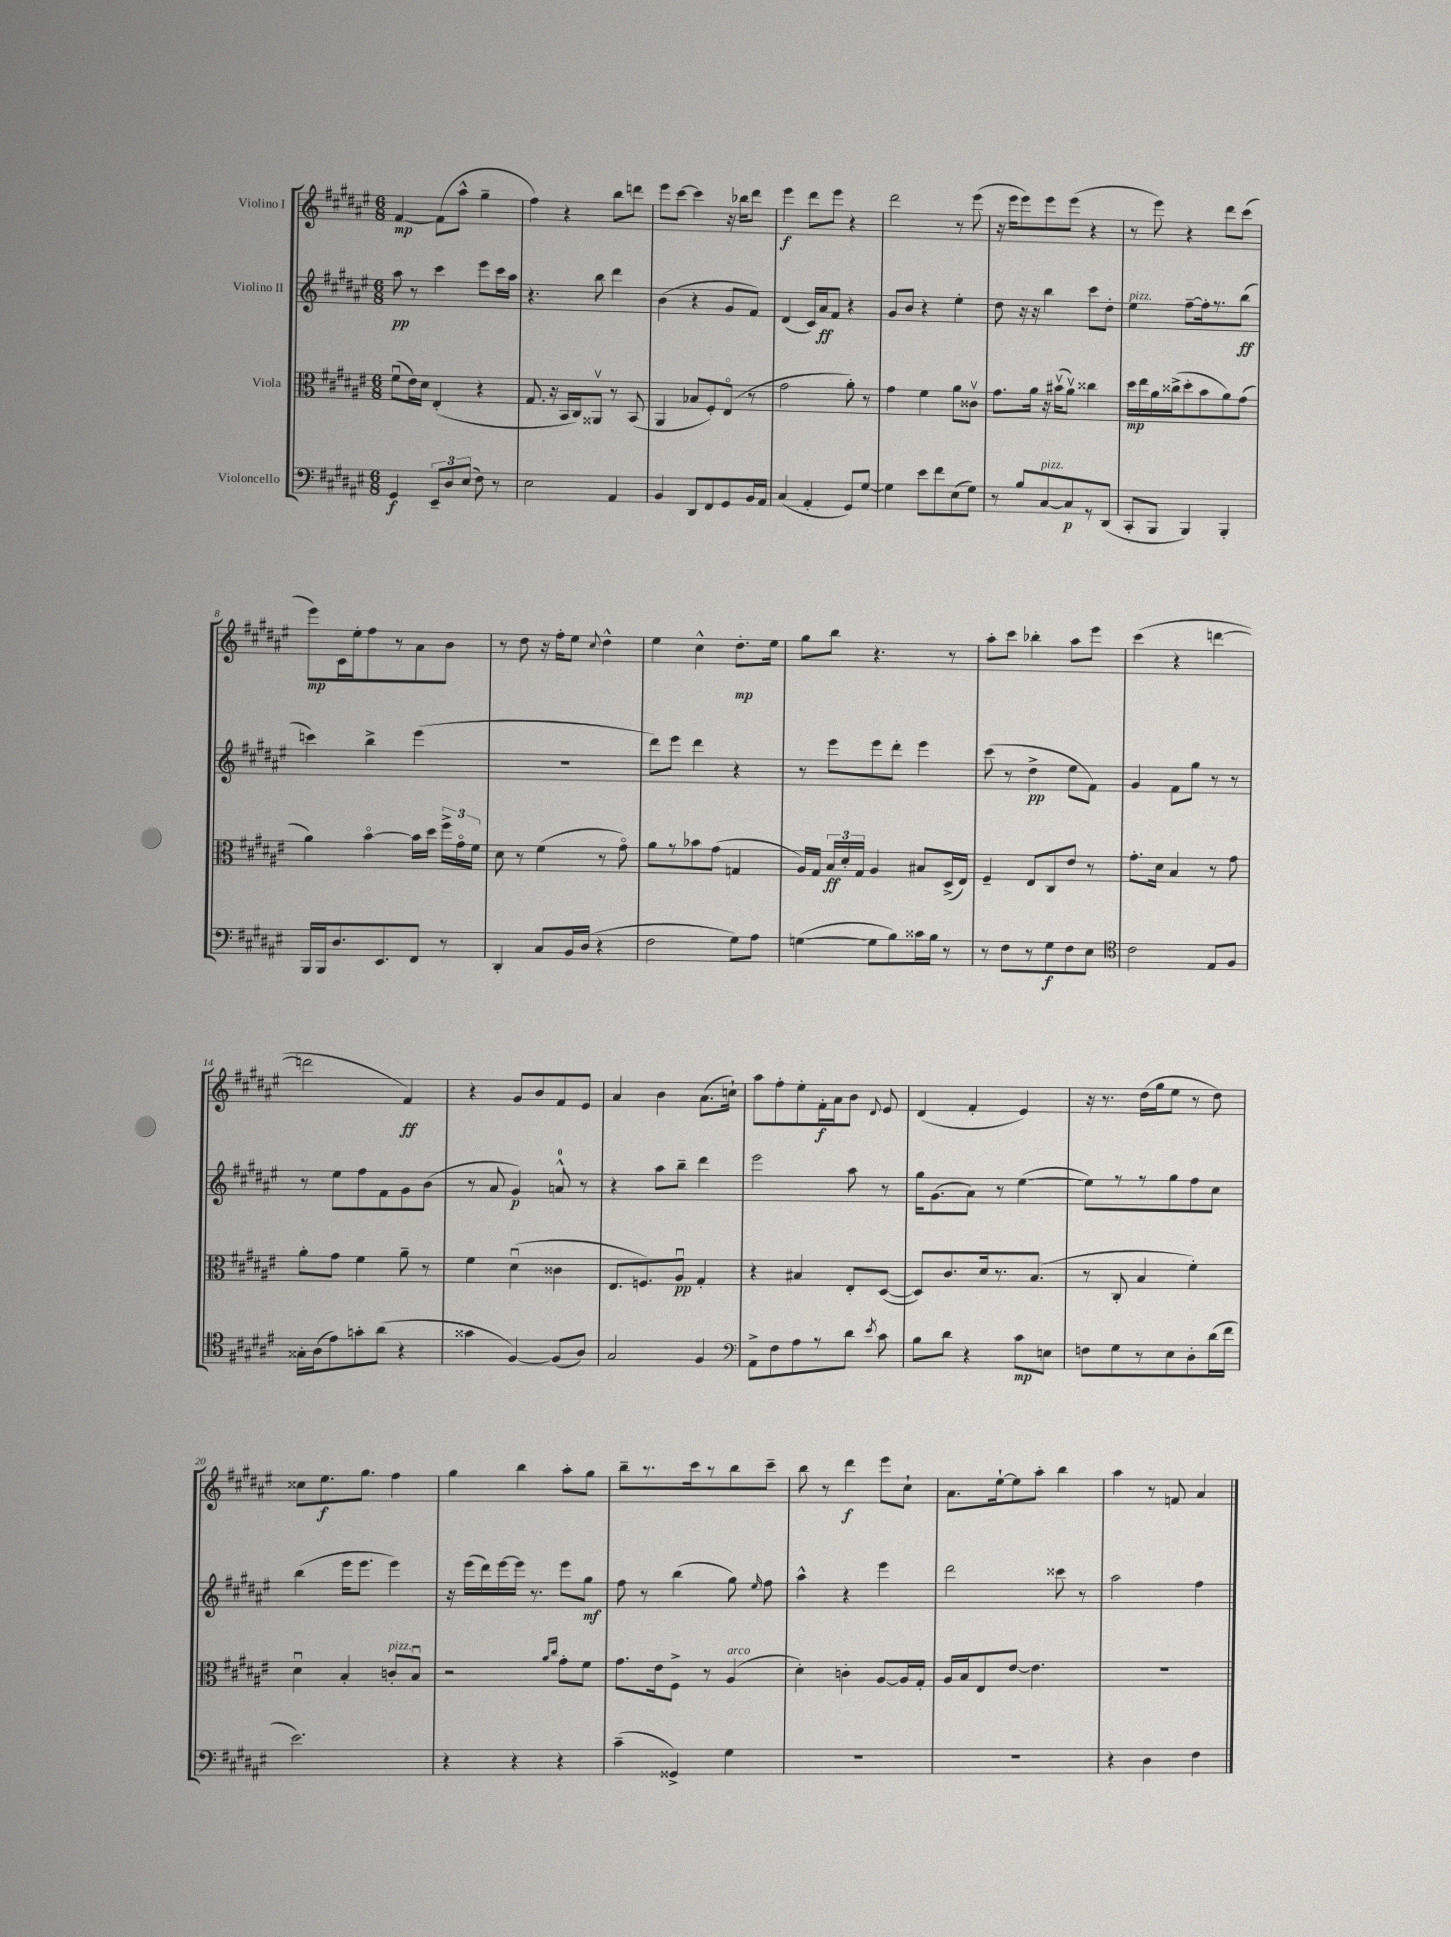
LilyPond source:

<<
\new StaffGroup <<
\new Staff = "s0" \with { instrumentName = "Violino I" } {
    \clef treble \key fis \major \numericTimeSignature \time 6/8
    \autoBeamOff fis'4~\mp fis'8[( ais''8]-^ gis''4-- |
    fis''4) r4 b''8[ d'''8] |
    eis'''8[ cis'''8]~ cis'''4 r16 bes''16[ dis'''8] |
    eis'''4\f dis'''8[ eis'''8] r4 |
    dis'''2 r8 eis'''8( |
    r16 eis'''16[ eis'''8) eis'''8 eis'''8]( r4 |
    r8 eis'''8) r4 dis'''8[ cis'''8]( |
    eis'''8[\mp) cis'16 eis''16-. fis''8 r8 ais'8 b'8] |
    r8 dis''8 r16 fis''16[-. eis''8] \appoggiatura { cis''8 } dis''4-^ |
    eis''4 cis''4-^ dis''8.[-.\mp eis''16] |
    gis''8[ b''8] r4. r8 |
    ais''8[-. cis'''8] bes''4-. ais''8[ eis'''8] |
    cis'''4( r4 d'''4~ |
    d'''2 fis'4\ff) |
    r4 gis'8[ b'8 fis'8 eis'8] |
    ais'4 b'4 ais'8.[( c''16]-!) |
    ais''8[ fis''8-. eis''8-. fis'16-.\f ais'16 b'8] \appoggiatura { dis'8 } eis'8 |
    dis'4( fis'4-. eis'4) |
    r16 r8. dis''16[( gis''16 eis''8] r8 dis''8) |
    cisis''8[ eis''8.\f gis''8.] fis''4 |
    gis''4 b''4 ais''8[-. gis''8] |
    b''8[-- r8. cis'''16 r8 b''8 cis'''8]-- |
    b''8 r8 dis'''4\f eis'''8[ cis''8]-! |
    ais'8.[ eis''16~-! eis''8 ais''8]-. b''4 |
    ais''4 r8 f'8 ais'4 \bar "|." |
}
\new Staff = "s1" \with { instrumentName = "Violino II" } {
    \clef treble \key fis \major \numericTimeSignature \time 6/8
    \autoBeamOff ais''8\pp r8 cis'''4 eis'''8[ cis'''16 ais''16] |
    r4. b''8 dis'''4 |
    b'4( r4 gis'8[ fis'8]) |
    dis'4( cis'16[) ais'16\ff fis'8] r4 |
    gis'8[ b'8] r4 eis''4-. |
    dis''8 r16 r16 b''4 cis'''8[ dis''8]-. |
    eis''4^\markup { \italic "pizz." } fis''8[~-- fis''16-. r8. b''8]\ff( |
    c'''4) b''4-> eis'''4( |
    R2. |
    dis'''8[) eis'''8] dis'''4 r4 |
    r8 eis'''8[ eis'''8 dis'''8]-. eis'''4 |
    cis'''8( r8 dis''4->\pp eis''8[ fis'8]) |
    gis'4 fis'8[ gis''8] r8 r8 |
    r8 eis''8[ fis''8 fis'8 gis'8 b'8]( |
    r8 ais'8 gis'4\p) a'8-0-^ r8 |
    r4 ais''8[ b''8]-- dis'''4 |
    eis'''2 ais''8 r8 |
    gis''16[ gis'8.( ais'8]) r8 eis''4~( |
    eis''8[) r8 r8 gis''8 fis''8 cis''8] |
    b''4( eis'''16[ eis'''8.] eis'''4) |
    r16 eis'''16[( dis'''16) eis'''16~ eis'''16] r8. eis'''8[ gis''8]\mf |
    fis''8 r8 b''4( gis''8) \grace { eis''16 } fis''8 |
    ais''4-^ r4 eis'''4 |
    dis'''2 cisis'''8 r8 |
    ais''2 fis''4 \bar "|." |
}
\new Staff = "s2" \with { instrumentName = "Viola" } {
    \clef alto \key fis \major \numericTimeSignature \time 6/8
    \autoBeamOff fis'8[\downbow( eis'16) dis'16] eis4-.( r4 |
    gis8. r16 b,16[ cis16) aisis,8]\upbow r8 b,8( |
    ais,4 bes8[ fis8-.) eis8]\flageolet( r8 |
    gis'2 ais'8-.) r8 |
    gis'4 fis'4 ais'8[ cisis'8]\upbow |
    gis'8.[ ais'16] r16 bis'16[\upbow( ais'8]\upbow) cisis''4 |
    dis''16[\mp eis''16 ais'16 cisis''16->( dis''8-. b'8 ais'8) gis'8]( |
    ais'4) b'4~\flageolet b'16[ dis''16] \tuplet 3/2 { fis''16[-> gis'16\flageolet fis'16] } |
    dis'8 r8 fis'4( r8 gis'8\flageolet) |
    ais'8[ r8 bes'8 gis'8]( g4 |
    ais16[) gis16] \tuplet 3/2 { b16[\ff dis'16-. gis16] } ais4 bis8[ dis16->( eis16]) |
    fis4-- eis8[ cis8 eis'8] r8 |
    gis'8.[-. dis'16] b4 r8 gis'8 |
    ais'8[-. gis'8] fis'4 ais'8-- r8 |
    fis'4 dis'4\downbow( cisis'4 |
    eis8.[ f8.) ais8]\downbow\pp gis4-. |
    r4 bis4 eis8[-. dis8]~( |
    dis8[) cis'8. dis'16 r8. b8.]( |
    r8 cis8-. b4 fis'4-.) |
    dis'4\downbow b4-. c'8[-.^\markup { \italic "pizz." } b8]\downbow |
    r2 \grace { ais'16[ cis''16] } gis'8[-. fis'8] |
    gis'8.[ eis'16 fis8]-> r8 ais4^\markup { \italic "arco" }( |
    dis'4-.) c'4-. ais8[~ ais16 gis16]-. |
    ais16[ b16 eis8 eis'8]~ eis'4. |
    R2. \bar "|." |
}
\new Staff = "s3" \with { instrumentName = "Violoncello" } {
    \clef bass \key fis \major \numericTimeSignature \time 6/8
    \autoBeamOff gis,4\f \tuplet 3/2 { eis,8[-- dis8 eis8]( } fis8) r8 |
    eis2 ais,4 |
    b,4 dis,8[ fis,8 gis,8 b,16 ais,16] |
    cis4( ais,4-. gis,8[) gis8]~ |
    gis4 eis'8[ fis'8 eis8( gis8]) |
    r8 b8[ cis8~^\markup { \italic "pizz." } cis8\p r8 dis,8]( |
    cis,8[-. b,,8] b,,4) b,,4-. |
    b,,16[ b,,16 dis8. eis,8. fis,8] r8 |
    dis,4-. cis8[ b,16 dis16]( r4 |
    fis2 gis8[) ais8] |
    g4~( g8[ b8) cisis'16 b16] r8 |
    r8 fis8[ r8 gis8\f fis8 eis8] |
    \clef tenor cis'2 eis8[ fis8] |
    gisis16[-. ais16( eis'8) g'8-. ais'8]( r4 |
    gisis'4 fis4~) fis8[( ais8]) |
    gis2 fis4 |
    \clef bass ais,8[-> fis8 ais8 r8 dis'8] \acciaccatura { eis'8 } cis'8 |
    b8[ dis'8] r4 cis'8[\mp e8] |
    f8[ gis8 r8 eis8 dis8-. dis'16( fis'16] |
    eis'2.) |
    r4 r4 r4 |
    cis'4--( gisis,4->) gis4 |
    R2. |
    R2. |
    r4 dis4 fis4 \bar "|." |
}
>>
>>
